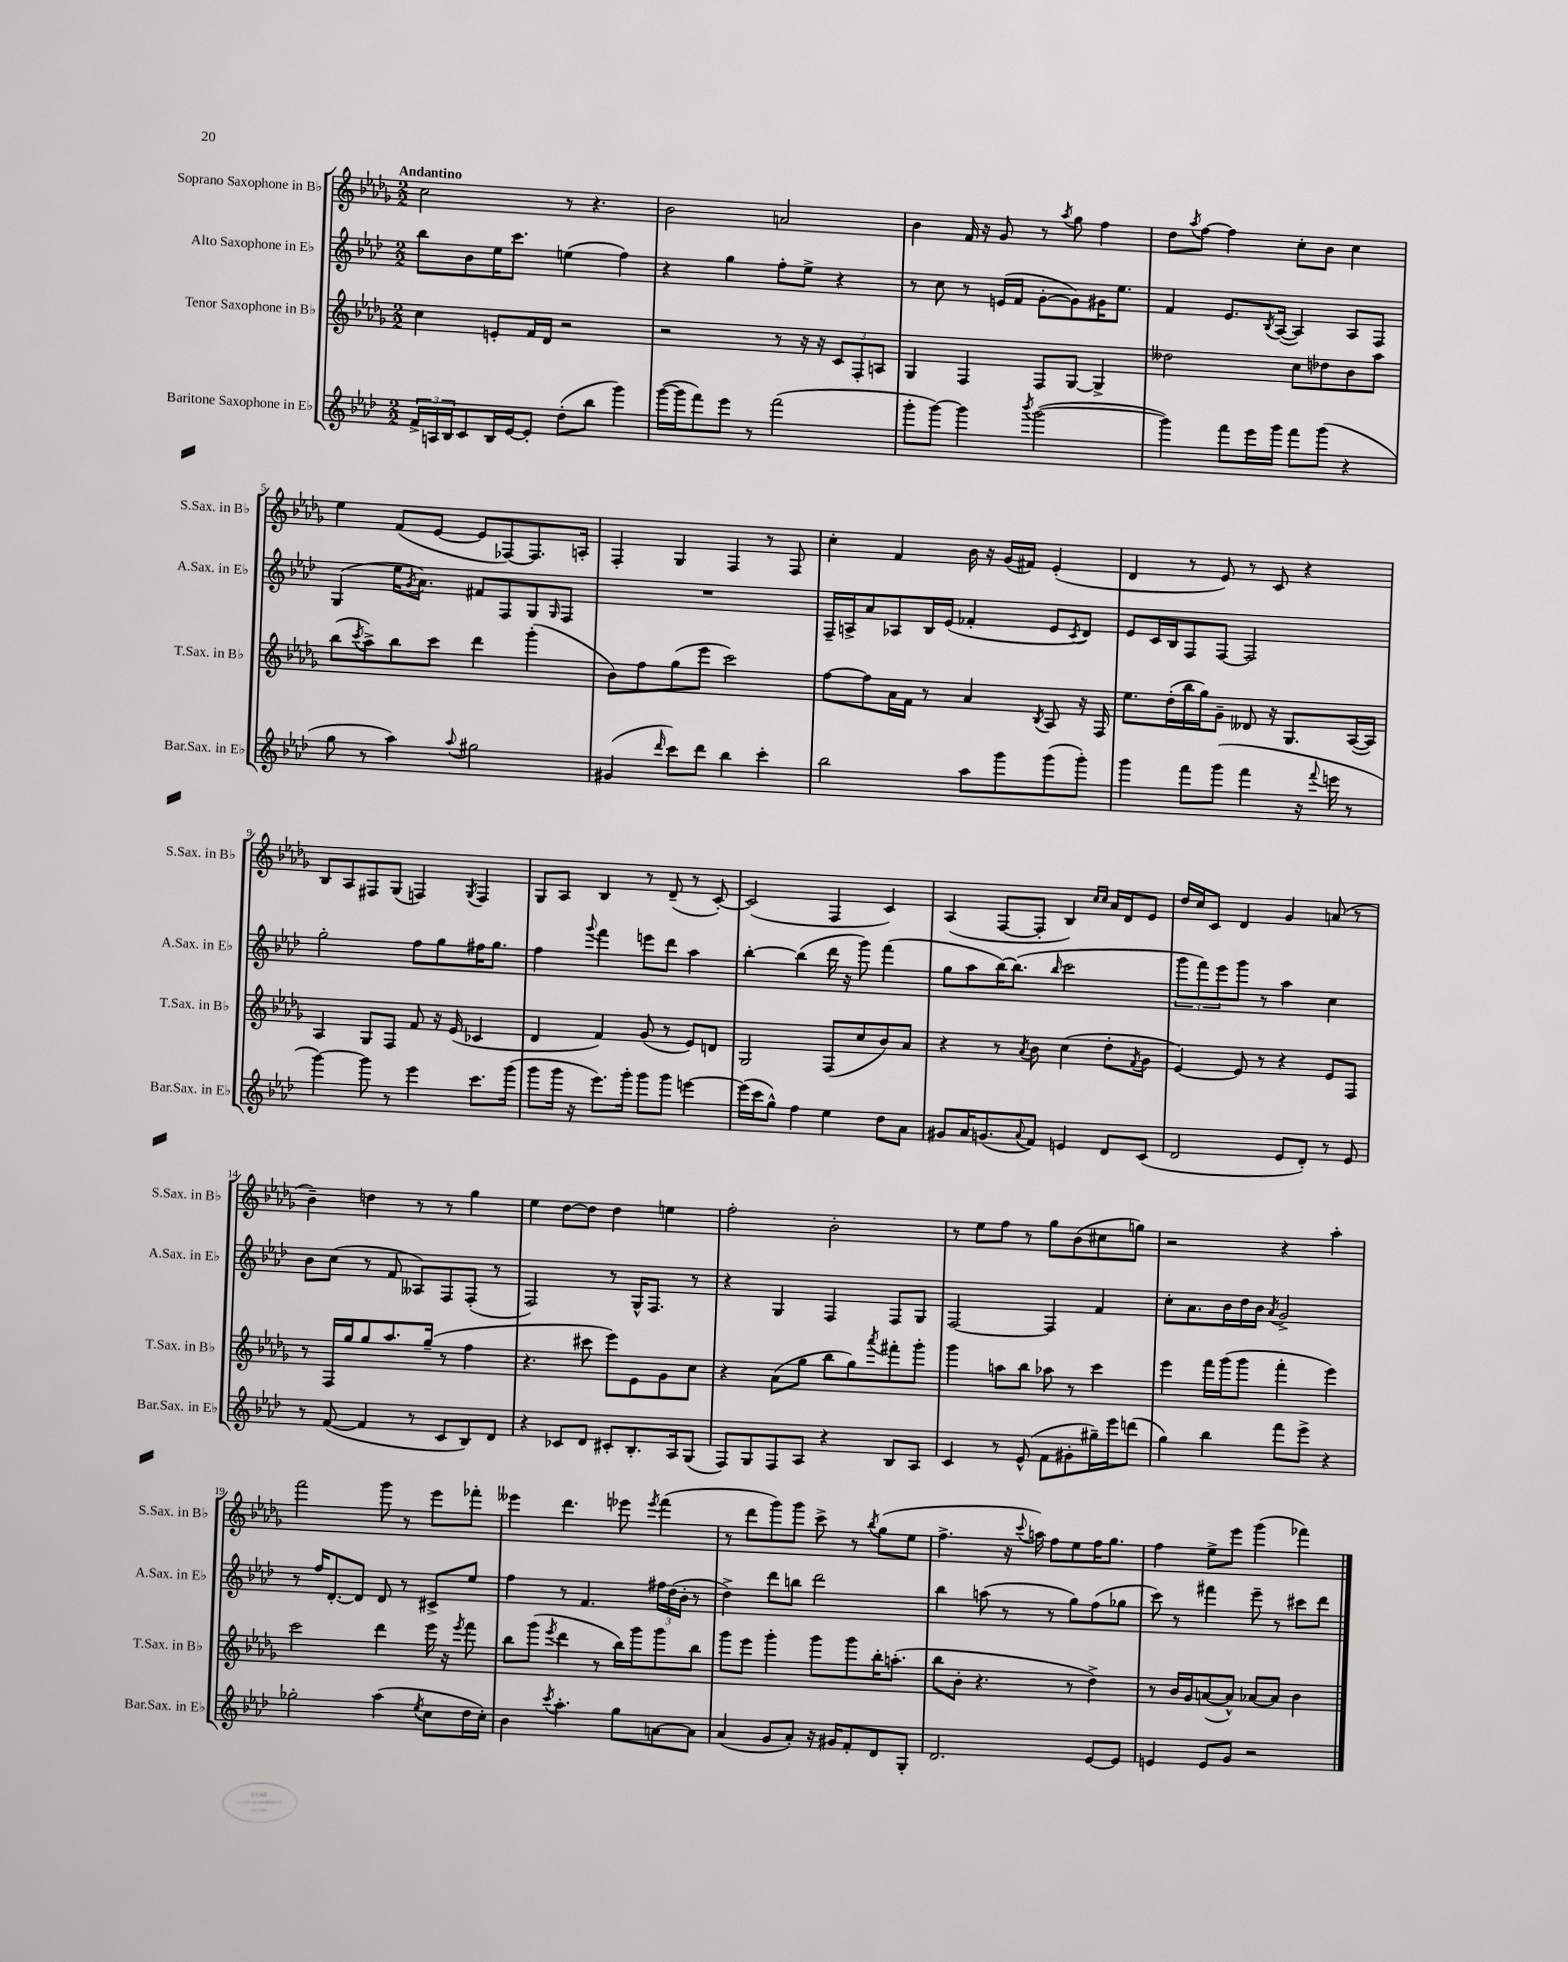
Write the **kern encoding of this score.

**kern	**kern	**kern	**kern
*part4	*part3	*part2	*part1
*staff4	*staff3	*staff2	*staff1
*I"Baritone Saxophone in E♭	*I"Tenor Saxophone in B♭	*I"Alto Saxophone in E♭	*I"Soprano Saxophone in B♭
*I'Bar.Sax. in E♭	*I'T.Sax. in B♭	*I'A.Sax. in E♭	*I'S.Sax. in B♭
*clefG2	*clefG2	*clefG2	*clefG2
*k[b-e-a-d-]	*k[b-e-a-d-g-]	*k[b-e-a-d-]	*k[b-e-a-d-g-]
*M2/2	*M2/2	*M2/2	*M2/2
=1	=1	=1	=1
!	!	!	!LO:TX:a:B:t=Andantino
24f^/LL	4cc\	8bb-\L	2cc\
24An/	.	.	.
24B-/J	.	.	.
8c/	.	8b-\	.
16B-/L	8en'/L	16ee-\K	.
[16e-/J	.	8.ccc\J	.
8e-'/J]	16f/L	.	.
.	16d-/JJ	.	.
(8dd-'\L	2r	(4een\	8r
8bb-\J	.	.	4.r
4ggg\)	.	4ff\)	.
=2	=2	=2	=2
([16ggg\LL	2r	4r	2b-\
16ggg\J]	.	.	.
8fff\)	.	.	.
8eee-\J	.	4gg\	.
8r	.	.	.
(2fff\	8r	8ff'\L	2an/
.	16r	8ee-^\J	.
.	16r	.	.
.	12c/L	4r	.
.	12F'/	.	.
.	12An/J	.	.
=3	=3	=3	=3
8ggg'\L	4G-/	8r	4b-\
[8ggg\J)	.	8cc\	.
4ggg\]	4F/	8r	16f/
.	.	.	16r
.	.	(16en/LL	8g-/
.	.	16f/JJ	.
8qbbb-/	.	.	.
([2ggg\	8F/L	[8g'\L	8r
.	.	.	8qaa-/
.	[8G-/J	8g\])	8gg-\
.	4G-^/]	16g#X\K	4ff\
.	.	8.ee-\J	.
=4	=4	=4	=4
4ggg\])	2dd--X\	4f/	8dd-\L
.	.	.	8qaa-/
.	.	.	[8ff\J
8fff\L	.	8.e-/L	4ff\]
16eee-\L	.	.	.
.	.	8qB-/	.
16ggg\JJ	.	([16A-/Jk	.
8fff\L	8cc\L	4A-/])	8cc'\L
(8ggg\J	8dd-X\	.	8b-\J
4r	8b-\	8A-/L	4cc\
.	8aa-\J	8F/J	.
!!LO:LB:g=z
=5	=5	=5	=5
8gg\	(8bb-\L	(4G/	4ee-\
.	8qccc/	.	.
8r	8aa-^\)	.	.
4aa-\)	8bb-\	16ee-\KL	(8f/L
.	.	8qg/	.
.	.	8.a-\J)	.
.	8ccc\J	.	[8e-/J
8qqaa-/	.	.	.
2gg#X\	4ddd-\	8f#X/L	8e-/L]
.	.	8F/	[8F-X/)
.	(4ggg-'\	8G/	8.F-/]
.	.	16qqG/	.
.	.	8F/J	.
.	.	.	16An'/Jk
=6	=6	=6	=6
(4g#X/	8b-\L)	1r	4F'/
.	8ff\	.	.
16qqddd-/	.	.	.
8ccc\L)	(8gg-\	.	4G-/
8ddd-\J	8eee-\J	.	.
4bb-\	2ccc\)	.	4F/
4ccc'\	.	.	8r
.	.	.	8F/
=7	=7	=7	=7
2bb-\	[8ff\L	16F~/LL	4cc'\
.	.	16An^/J	.
.	8ff\]	8a-/	.
.	16a-\L	8A-X/	4f/
.	16f\JJ	.	.
.	8r	16B-/L	.
.	.	(16e-/JJ	.
8aa-\L	4a-/	4f-X'/	16b-\
.	.	.	16r
8ggg\	.	.	(16g-/LL
.	.	.	16f#X/JJ)
.	8qB-/	.	.
(8ggg\	8A-/	8e-/L	(4e-'/
.	.	8qc/	.
8ggg'\J)	16r	8d-/J)	.
.	16F/	.	.
=8	=8	=8	=8
4ggg\	8.ee-\L	8e-/L	4d-/
.	.	16c/L	.
.	(16dd-'\L	16B-/J	.
8fff\L	16bb-\	8F/	8r
.	16gg-\J)	.	.
(8ggg\J	8g-~\J	[8F/J	8e-/)
4fff\	8d--X/	2F/]	8r
.	16r	.	8c/
.	8.G-/L	.	.
16r	.	.	4r
8qqfff/	.	.	.
16eeen\	.	.	.
8r	([16A-/L	.	.
.	16A-/JJ])	.	.
!!LO:LB:g=z
=9	=9	=9	=9
[4ggg\)	4A-/	2gg'\	8B-/L
.	.	.	8A-/
8ggg\]	8G-/L	.	8F#X/
8r	8F/J	.	(8G-/J
4eee-\	8f/	8ff\L	4Fn/)
.	16r	8gg\	.
.	(16e-/	.	.
.	.	.	8qG-/
8.ccc\L	4c-X/	16ff#X\K	4F/
.	.	8.gg\J	.
(16ggg\Jk	.	.	.
=10	=10	=10	=10
8ggg\L	4d-/	4ff\	8G-/L
16ggg\Jk	.	.	8A-/J
16r	.	.	.
.	.	8qqggg/	.
8.eee-\L)	4f/)	4fff\	4B-/
16ggg'\Jk	.	.	.
8ggg\L	(8g-/	8eeen\L	8r
8ggg\J	8r	8ddd-\J	(8d-~/
[4eeen\	8e-/L)	4aa-\	8r
.	8dn/J	.	[8c'/)
=11	=11	=11	=11
(16eee\LL]	2G-/	[4bb-'\	(2c/]
16ccc\J	.	.	.
8gg^^\J)	.	.	.
4ff\	.	(4bb-\]	.
4ee-\	(8F/L	16ddd-\	4F/
.	.	16r	.
.	8cc/	8ggg\)	.
8dd-\L	8b-/)	(4fff\	4c/)
8a-\J	8a-/J	.	.
=12	=12	=12	=12
8g#X/L	4r	8gg\L	(4A-/
16a-/K	.	8aa-\	.
(8.gn/	.	.	.
.	8r	[16bb-\K)	[8F/L
.	.	(8.bb-\J]	.
8qqa-/	8qa-/	.	.
8f/J)	8b-\	.	8F'/J]
.	.	16qqbb-/	.
4en/	(4cc\	2ccc\	4B-/)
.	.	.	16qqcc/LL
.	.	.	16qqcc/JJ
8d-/L	8dd-'\L	.	16a-/LL
.	.	.	16d-/J
.	8qf/	.	.
(8c/J	8g-\J	.	8e-/J
=13	=13	=13	=13
2d-/	[4e-/)	12ggg\L	16dd-/LL
.	.	.	16cc/J
.	.	12fff\)	.
.	.	.	8c/J
.	.	12eee-\	.
.	8e-/]	8ggg\J	4d-/
.	8r	8r	.
8e-/L	4r	4aa-\	4g-/
8d-'/J)	.	.	.
8r	8e-/L	4cc\	(8an/
8e-/	8F/J	.	8r
!!LO:LB:g=z
=14	=14	=14	=14
8r	8r	8b-\L	4b-~\)
([8f/	16F/LL	(8cc\J	.
.	16gg-/J	.	.
4f/]	8gg-/	8r	4ddn\
.	8.aa-/	8f/	.
8r	.	8A--X/L)	8r
.	(16gg-~/Jk	.	.
8c/L	8r	8F/	8r
8B-/)	4ff\	(8F'/J	4gg-\
8d-/J	.	8r	.
=15	=15	=15	=15
4r	4.r	2F/)	4ee-\
8c-X/L	.	.	[8dd-\L
8d-/J	8ccc#X\	.	8dd-\J]
8c#X'/L	8eee-\L)	8r	4dd-\
8.B-'/	8e-\	16G^^/KL	.
.	.	8.F/J	.
.	8g-\	.	4een\
16A-/k	.	.	.
(8G/J	8cc\J	8r	.
=16	=16	=16	=16
8F/L)	4r	4r	2ff'\
8G/	.	.	.
8F/	(8a-\L	4G/	.
8A-/J	8gg-\J	.	.
4r	8bb-\L	4F/	2b-'\
.	8gg-\)	.	.
.	8qaaa-/	.	.
8B-/L	8fff#X'\	8F/L	.
8A-/J	8ggg-'\J	8G/J	.
=17	=17	=17	=17
4c/	4ggg-\	[2F/	8r
.	.	.	8ee-\L
8r	8aan\L	.	8ff\J
(8e-^^/	8bb-\J	.	8r
8f\L	8aa-X\	4F/]	8gg-\L
8g#X'\	8r	.	(8b-\
16gg#X~\L)	4ccc\	4f/	8cc#X\
16eee-\J	.	.	.
(8dddn\J	.	.	8ggn\J)
=18	=18	=18	=18
4gg\)	4eee-\	8cc'\L	2r
.	.	8.a-\	.
4bb-\	16fff\LL	.	.
.	(16ggg-\J	16b-\L	.
.	8ggg-\J	16dd-\	.
.	.	16b-\JJ	.
.	.	8qa-/	.
8fff\L	4fff'\	2g^/	4r
8eee-^\J	.	.	.
4r	4eee-\)	.	4aa-'\
!!LO:LB:g=z
=19	=19	=19	=19
2gg-X'\	2ccc\	8r	2fff\
.	.	16ff/KL	.
.	.	[8.d-'/	.
.	.	8d-/J]	.
(4aa-\	4ddd-\	8d-/	8ggg-\
.	.	8r	8r
8qee-/	.	.	.
8cc\L	16eee-\	8c#X^/L	8eee-\L
.	16r	.	.
.	8qeee-/	.	.
16dd-\L	8fff\	8ee-/J	8fff-X'\J
16cc'\JJ)	.	.	.
=20	=20	=20	=20
4b-\	8bb-\L	4ff\	4eee--X\
.	(8ggg-\J	.	.
8qccc/	8qeee-/	.	.
4.aa-'\	4ddd-\	8r	4.ddd-\
.	.	4.f/	.
.	8r	.	.
8gg\L	16bb-\LL)	.	8eee-X\
.	16ggg-\J	.	.
.	.	.	8qeee-/
[8an\	8ggg-\	24ff#X\LL	(4fff\
.	.	(24dd-\	.
.	.	24b-'\JJ	.
8a\J]	8bb-\J	8r	.
=21	=21	=21	=21
(4a-/	8ggg-\L	4dd-^\)	8r
.	8eee-\J	.	8ddd-\L
8g/L	4ggg-'\	8ddd-\L	8ggg-\)
8a-'/J)	.	8bbn\J	8ggg-\J
16r	8ggg-\L	2ddd-\	8ccc^\
16g#X/KL	.	.	.
8f'/	8ggg-\	.	8r
.	.	.	8qbb-/
8d-/	16bb-'\K	.	(8gg-\L
.	(8.aan'\J	.	.
8G'/J	.	.	8ee-\J
=22	=22	=22	=22
2.d-/	8bb-\L	4bb-\	4.ff^\
.	8b-'\J	.	.
.	4.r	(8aan\	.
.	.	8r	16r
.	.	.	8qqccc/
.	.	.	16aan\)
.	.	8r	8ff\L
.	8r	8gg\L)	8ee-\
[8e-/L	4dd-^\)	(8ff\	16ff\K
.	.	.	8.gg-\J
8e-/J]	.	8gg-X\J	.
=23	=23	=23	=23
4en/	8r	8ccc\)	4ff\
.	16b-/LL	8r	.
.	16g-/J	.	.
8e/L	([8an/	4fff#X\	8ee-^\L
8g/J	8a^^/J])	.	8eee-\J
2r	[8a-X/L	8eee-~\	(4ggg-\
.	8a-/J]	8r	.
.	4b-\	8ccc#X\L	4fff-X\)
.	.	8ddd-\J	.
==	==	==	==
*-	*-	*-	*-
